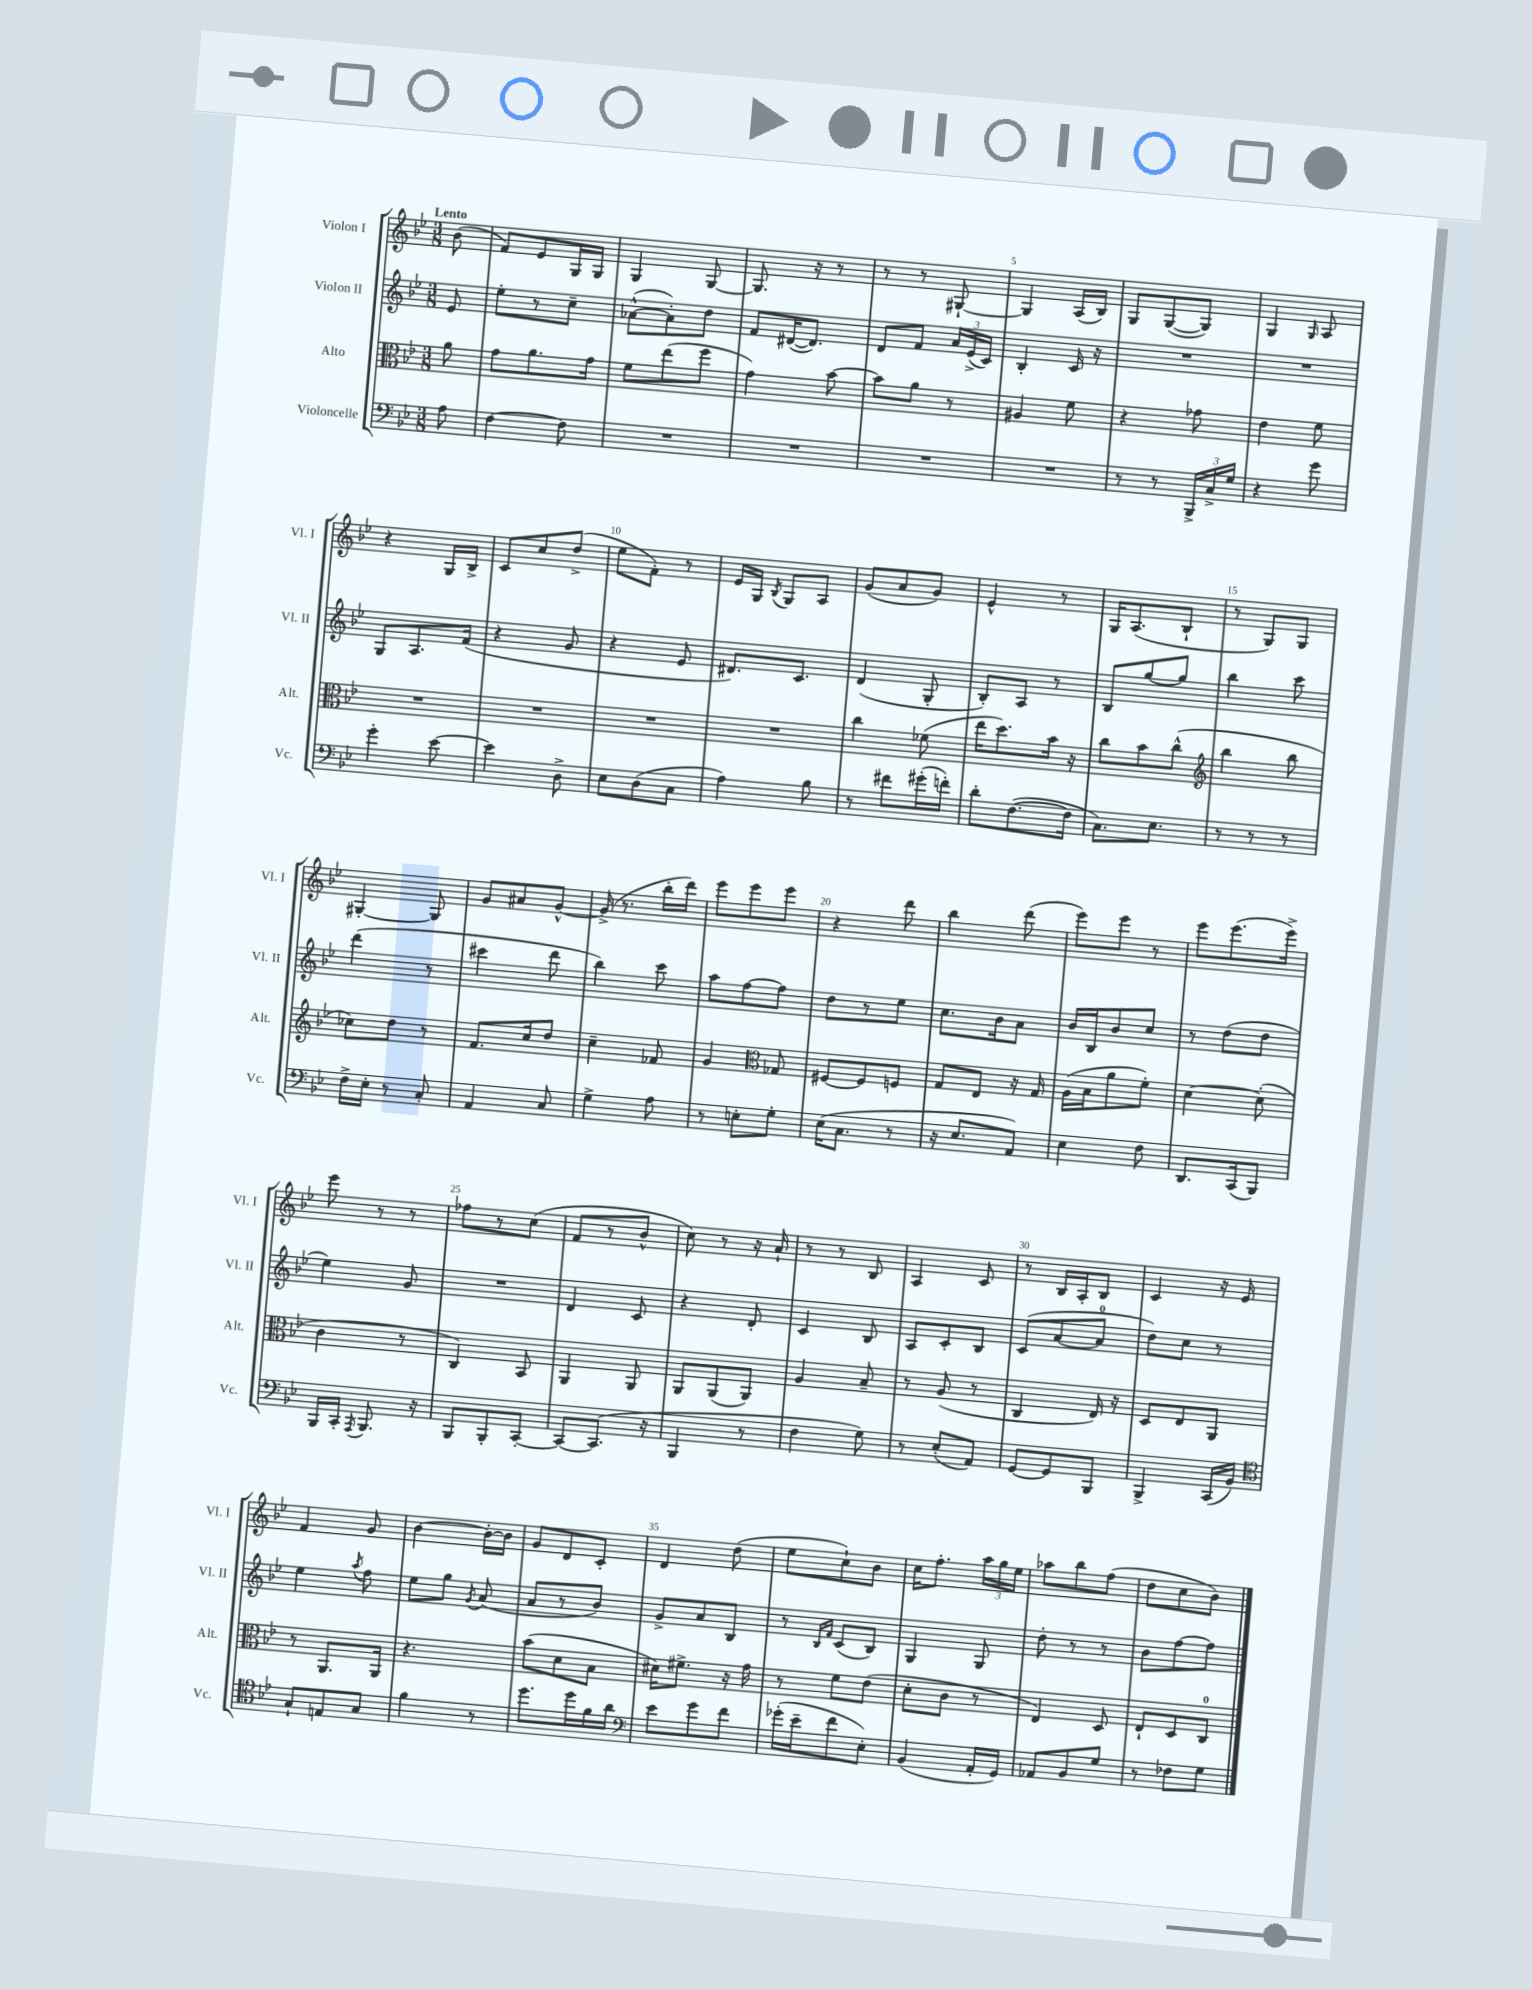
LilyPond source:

<<
\new StaffGroup <<
\new Staff = "s0" \with { instrumentName = "Violon I" shortInstrumentName = "Vl. I" } {
    \clef treble \key bes \major \numericTimeSignature \time 3/8 \partial 8 \tempo "Lento"
    \autoBeamOff bes'8( |
    f'8[) ees'8 g16 g16] |
    g4 g8~ |
    g8. r16 r8 |
    r8 r8 gis8~-! |
    gis4 a16[( bes16]) |
    g8[ g8~( g8]) |
    g4 \grace { g16 } a8 |
    r4 g16[ bes16]-> |
    c'8[ c''8 d''8]->( |
    ees''8[ f'8]-.) r8 |
    ees'16[ g16] \acciaccatura { bes8 } g8[ a8] |
    g'8[( a'8 g'8]) |
    ees'4-^ r8 |
    g16[ a8.( bes8]-! |
    r8 g8[) g8] |
    gis4~-. gis8 |
    g'8[ ais'8 g'8]~-^ |
    g'16->( r8. bes''16[-. d'''16]) |
    ees'''8[ ees'''8 ees'''8] |
    r4 d'''8 |
    bes''4 d'''8( |
    ees'''8[) ees'''8] r8 |
    ees'''8[ ees'''8.( ees'''16]->) |
    ees'''8 r8 r8 |
    fes''8[ r8 c''8]( |
    f'8[ r8 bes'8]-^ |
    c''8) r8 r16 a'16-! |
    r8 r8 bes8 |
    a4 c'8 |
    r8 bes16[ a16-. bes8] |
    c'4 r16 ees'16 |
    f'4 g'8 |
    bes'4~ bes'16[~-. bes'16] |
    g'8[ d'8 c'8]-. |
    d'4 d''8( |
    ees''8[ c''8-!) bes'8] |
    c''16[ f''8.]-. \tuplet 3/2 { a''16[ g''16 ees''16] } |
    aes''8[ bes''8 f''8]( |
    d''8[ c''8 bes'8]) \bar "|." |
}
\new Staff = "s1" \with { instrumentName = "Violon II" shortInstrumentName = "Vl. II" } {
    \clef treble \key bes \major \numericTimeSignature \time 3/8 \partial 8
    \autoBeamOff ees'8 |
    ees''8[-. r8 c''8]-- |
    aes'8[~-^( aes'8-.) d''8] |
    f'8[ dis'16~( dis'8.]) |
    d'8[ f'8] \tuplet 3/2 { a'16[ ees'16->( c'16]) } |
    bes4-. c'16 r16 |
    R4. |
    R4. |
    g8[ a8. f'16]( |
    r4 g'8 |
    r4 ees'8 |
    dis'8.[) c'8.] |
    d'4( g8-. |
    bes8[-.) a8] r8 |
    bes8[ g''8~ g''8] |
    bes''4 c'''8 |
    d'''4( r8 |
    cis'''4 d'''8 |
    bes''4) c'''8 |
    a''8[ f''8~ f''8] |
    d''8[ r8 ees''8] |
    c''8.[ bes'16 a'8] |
    bes'16[ bes16 bes'8 c''8] |
    r8 d''8[( d''8] |
    ees''4) g'8 |
    R4. |
    d'4 c'8 |
    r4 d'8-. |
    c'4 bes8 |
    a8[ c'8-. bes8] |
    c'8[( a'8~ a'8]-0 |
    d''8[) c''8] r8 |
    ees''4 \acciaccatura { a''8 } f''8 |
    ees''8[ g''8] \acciaccatura { g'8 } a'8( |
    a'8[ r8 bes'8]) |
    g'8[-> a'8 bes8] |
    r8 \grace { bes16[ f'16] } c'8[( bes8]) |
    g4 g8 |
    d''8-. r8 r8 |
    bes'8[ f''8~ f''8] \bar "|." |
}
\new Staff = "s2" \with { instrumentName = "Alto" shortInstrumentName = "Alt." } {
    \clef alto \key bes \major \numericTimeSignature \time 3/8 \partial 8
    \autoBeamOff a'8 |
    g'8[ a'8. g'16] |
    f'8[ ees''8( f''8] |
    g'4) bes'8~ |
    bes'8[ a'8] r8 |
    ais4 f'8 |
    r4 ges'8 |
    ees'4 f'8 |
    R4. |
    R4. |
    R4. |
    R4. |
    c''4 fes'8( |
    ees''16[ d''8.) bes'16] r16 |
    c''8[ bes'8 c''8]-^( |
    \clef treble bes''4 bes''8 |
    ces''8[) d''8] r8 |
    f'8.[ c''16 d''8] |
    c''4-- fes'8 |
    g'4 \clef alto ges8 |
    fis8[~ fis8 f8] |
    g8[ ees8] r16 g16 |
    a16[( bes16 a'8 f'8]-.) |
    d'4~ d'8-.( |
    c'4 r8 |
    c4) bes,8 |
    a,4 a,8 |
    a,8[ a,8( a,8]) |
    a4 bes8-- |
    r8 a8( r8 |
    c4 ees16) r16 |
    d8[ ees8 a,8] |
    r8 a,8.[ a,16] |
    r4. |
    bes'8[( d'8 bes8] |
    dis'16[) fis'8.]-> r16 g'16 |
    r8 f'8[ ees'8]( |
    d'8[-. c'8] r8 |
    ees4) d8 |
    ees8[-! d8 c8]-0 \bar "|." |
}
\new Staff = "s3" \with { instrumentName = "Violoncelle" shortInstrumentName = "Vc." } {
    \clef bass \key bes \major \numericTimeSignature \time 3/8 \partial 8
    \autoBeamOff a8 |
    f4~ f8 |
    R4. |
    R4. |
    R4. |
    R4. |
    r8 r8 \tuplet 3/2 { bes,,16[-> c16-> g16] } |
    r4 g'8 |
    g'4-. ees'8~ |
    ees'4 d8-> |
    ees8[ d8( c8] |
    a4) bes8 |
    r8 fis'8[ gis'16-.( f'16]-.) |
    d'8[-. f8.~( f16] |
    c8.[) ees8.] |
    r8 r8 r8 |
    f16[-> ees16]-. r8 c8-. |
    a,4 c8 |
    g4-> a8 |
    r8 e8[-. g8]-. |
    ees16[( c8.] r8 |
    r16 ees8.[ a,8]) |
    ees4 f8 |
    d,8.[ c,16( bes,,8]) |
    bes,,16[ c,16]-. \acciaccatura { a,,8 } bes,,8. r16 |
    bes,,8[ bes,,8-. c,8]~-. |
    c,8[~ c,8.]( r16 |
    bes,,4 r8 |
    f4 g8) |
    r8 ees8[-.( a,8]) |
    g,8[~ g,8 bes,,8] |
    bes,,4-> c,16[( bes,16]) |
    \clef tenor g8[-! e8 g8] |
    f'4 r8 |
    d''8.[ d''16 f'16 a'16] |
    \clef bass ees'8[ g'8 f'8] |
    ges'16[-.( ees'16-- f'8 ees8]-.) |
    bes,4( a,16[-. g,16]) |
    aes,8[ bes,8 g8] |
    r8 fes8[ g8] \bar "|." |
}
>>
>>
\layout { \context { \Score \override BarNumber.break-visibility = ##(#f #t #t) barNumberVisibility = #(every-nth-bar-number-visible 5) } }
